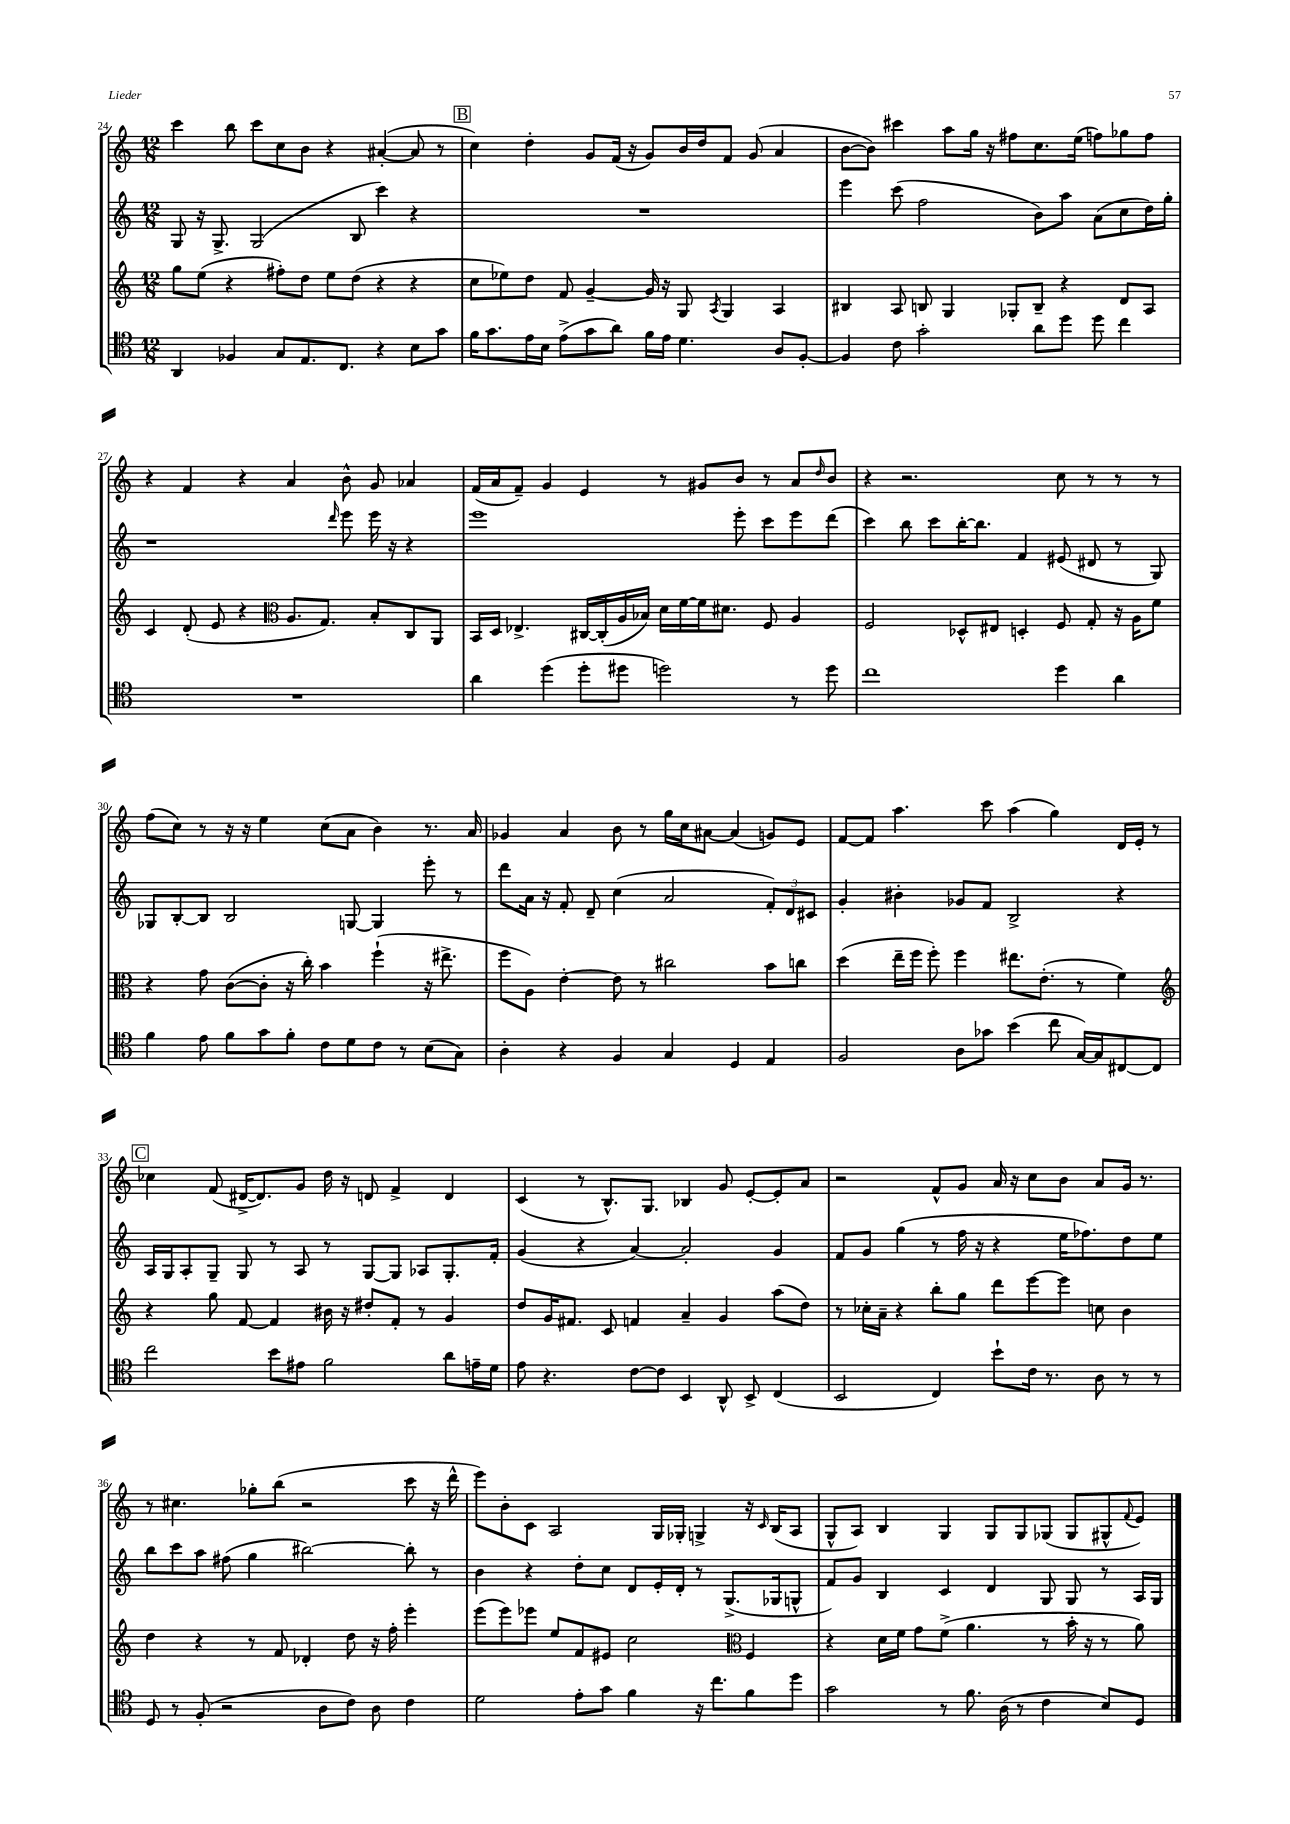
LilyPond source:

<<
\new StaffGroup <<
\new Staff = "s0" {
    \clef treble \key c \major \numericTimeSignature \time 12/8
    c'''4 b''8 c'''8 c''8 b'8 r4 ais'4~-.( ais'8 r8 |
    \mark \markup { \box "B" } c''4) d''4-. g'8 f'16( r16 g'8) b'16 d''16 f'8 g'8( a'4 |
    b'8~ b'8) cis'''4 a''8 g''16 r16 fis''8 c''8. e''16( f''8) ges''8 f''8 |
    r4 f'4 r4 a'4 b'8-^ g'8 aes'4 |
    f'16( a'16 f'8--) g'4 e'4 r8 gis'8 b'8 r8 a'8 \grace { d''16 } b'8 |
    r4 r2. c''8 r8 r8 r8 |
    f''8( c''8) r8 r16 r16 e''4 c''8( a'8 b'4) r8. a'16 |
    ges'4 a'4 b'8 r8 g''16 c''16 ais'8~ ais'4( g'8) e'8 |
    f'8~ f'8 a''4. c'''8 a''4( g''4) d'16 e'16-. r8 |
    \mark \markup { \box "C" } ces''4 f'8( dis'16~-> dis'8.) g'8 d''16 r16 d'8 f'4-> d'4 |
    c'4( r8 b8.-^) g8. bes4 g'8 e'8~-. e'8-. a'8 |
    r2 f'8-^ g'8 a'16 r16 c''8 b'8 a'8 g'16 r8. |
    r8 cis''4. ges''8-. b''8( r2 c'''8 r16 d'''16-^ |
    e'''8) b'8-. c'8 a2 g16 ges16-. g4-> r16 \grace { c'16 } b16( a8 |
    g8-^ a8) b4 g4 g8 g8 ges8( ges8 gis8-^ \appoggiatura { f'8 } e'8) \bar "|." |
}
\new Staff = "s1" {
    \clef treble \key c \major \numericTimeSignature \time 12/8
    g8 r16 g8.-> g2( b8 c'''4) r4 |
    \mark \markup { \box "B" } R1. |
    e'''4 c'''8( f''2 b'8) a''8 a'8( c''8 d''16) g''16-. |
    r1 \grace { d'''16 } e'''8 e'''16 r16 r4 |
    e'''1 e'''8-. c'''8 e'''8 d'''8( |
    c'''4) b''8 c'''8 b''16~-. b''8. f'4 eis'8( dis'8 r8 g8) |
    ges8 b8~-. b8 b2 g8~ g4 e'''8-. r8 |
    d'''8 a'16 r16 f'8-. d'8-- c''4( a'2 \tuplet 3/2 { f'8-.) d'8 cis'8 } |
    g'4-. bis'4-. ges'8 f'8 b2-> r4 |
    \mark \markup { \box "C" } a16 g16 a8-. g8-- g8 r8 a8 r8 g8~ g8 aes8 g8.-. f'16-. |
    g'4( r4 a'4~) a'2-. g'4 |
    f'8 g'8 g''4( r8 f''16 r16 r4 e''16 fes''8.) d''8 e''8 |
    b''8 c'''8 a''8 fis''8( g''4 bis''2~) bis''8-. r8 |
    b'4 r4 d''8-. c''8 d'8 e'16-. d'16-. r8 g8.->( ges16 g8-^ |
    f'8) g'8 b4 c'4 d'4 g8 g8 r8 a16 g16 \bar "|." |
}
\new Staff = "s2" {
    \clef treble \key c \major \numericTimeSignature \time 12/8
    g''8 e''8( r4 fis''8-.) d''8 e''8 d''8( r4 r4 |
    \mark \markup { \box "B" } c''8 ees''8) d''8 f'8 g'4~-- g'16 r16 g8 \acciaccatura { a8 } g4 a4 |
    bis4 a8 b8 g4 ges8-. b8-- r4 d'8 a8 |
    c'4 d'8-.( e'8 r4 \clef alto a8. g8.) b8-. c8 a,8 |
    b,16 d16 ees4.-> cis16~ cis16-.( a16 bes16) d'16 f'16~ f'16 dis'8. f8 a4 |
    f2 des8-^ eis8 d4-. f8 g8-. r16 a16 f'8 |
    r4 g'8 c'8~( c'8-. r16 c''16-.) b'4 f''4-!( r16 eis''8.-> |
    f''8 a8) e'4~-. e'8 r8 cis''2 b'8 c''8 |
    d''4( e''16-- f''16 f''8-.) f''4 eis''8. e'8.-.( r8 f'4) |
    \mark \markup { \box "C" } \clef treble r4 g''8 f'8~ f'4 bis'16 r16 dis''8-. f'8-. r8 g'4 |
    d''8 g'16 fis'8. c'8 f'4 a'4-- g'4 a''8( d''8) |
    r8 ces''16-. a'16-- r4 b''8-. g''8 d'''8 e'''8~ e'''8 c''8 b'4 |
    d''4 r4 r8 f'8 des'4-. d''8 r16 f''16-. e'''4-. |
    e'''8( e'''8) ees'''8 e''8 f'8 eis'8 c''2 \clef alto f4 |
    r4 d'16 f'16 g'8 f'8->( a'4. r8 b'16-. r16 r8 a'8) \bar "|." |
}
\new Staff = "s3" {
    \clef tenor \key c \major \numericTimeSignature \time 12/8
    a,4 fes4 g8 e8. c8. r4 b8 g'8 |
    \mark \markup { \box "B" } f'16 g'8. e'16 b16 e'8->( g'8 a'8) f'16 e'16 d'4. a8 f8~-. |
    f4 c'8 g'2-. a'8 d''8 d''8 c''4 |
    R1. |
    a'4 d''4( d''8-. dis''8 d''2) r8 d''8 |
    c''1 d''4 a'4 |
    f'4 e'8 f'8 g'8 f'8-. c'8 d'8 c'8 r8 b8( g8) |
    a4-. r4 f4 g4 d4 e4 |
    f2 a8 ges'8 b'4( c''8 g16~) g16 cis8~ cis8 |
    \mark \markup { \box "C" } c''2 b'8 eis'8 f'2 a'8 e'16-- d'16 |
    e'8 r4. c'8~ c'8 b,4 a,8-^ b,8-> c4( |
    b,2 c4) b'8-! c'16 r8. a8 r8 r8 |
    d8 r8 f8-.( r2 a8 c'8) a8 c'4 |
    d'2 e'8-. g'8 f'4 r16 c''8. f'8 d''8 |
    g'2 r8 f'8. a16( r8 c'4 b8) d8 \bar "|." |
}
>>
>>
\layout { \context { \Score currentBarNumber = #24 } }
